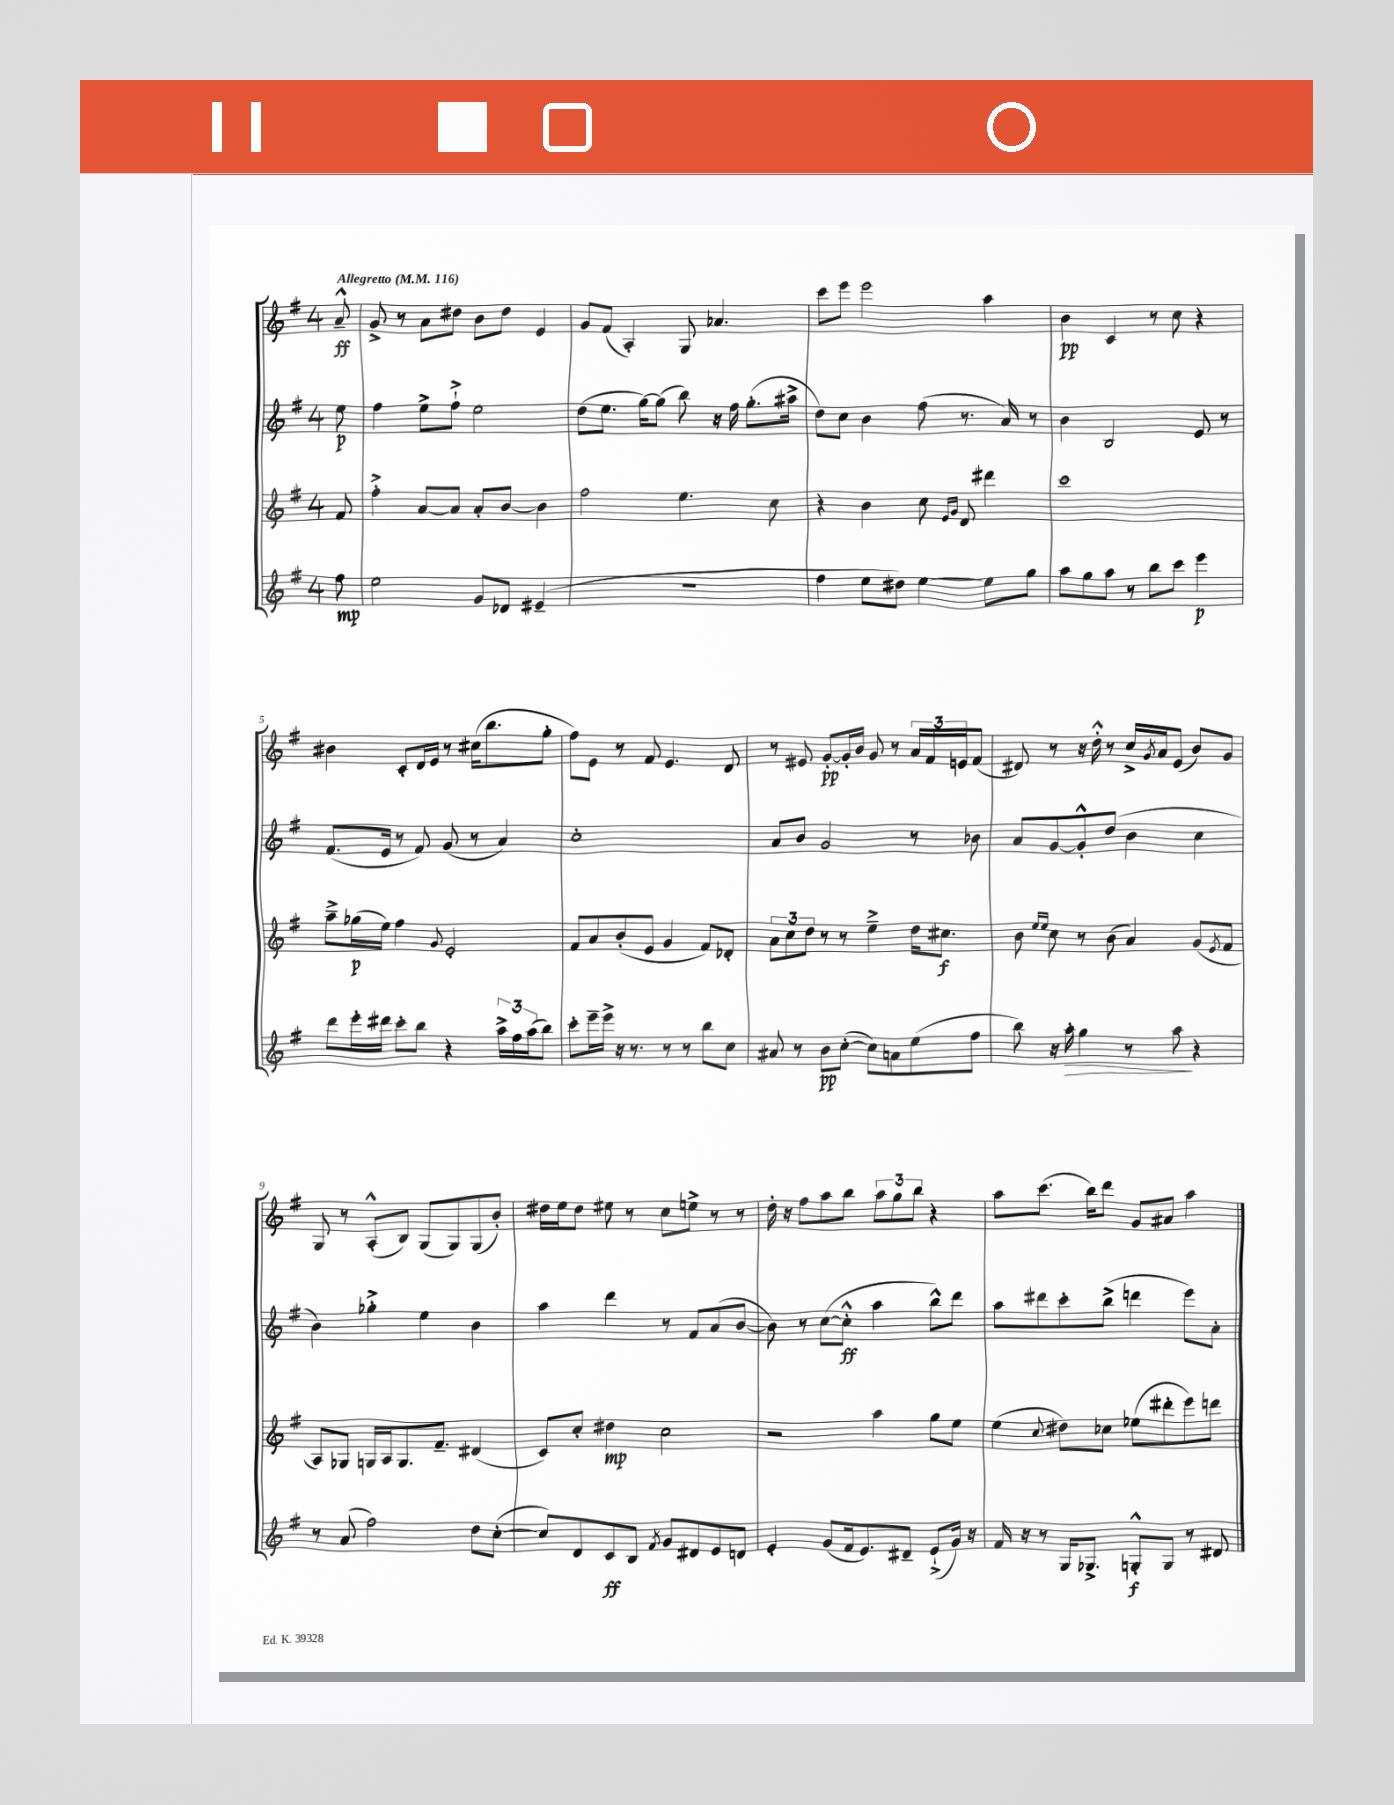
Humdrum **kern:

**kern	**dynam	**kern	**dynam	**kern	**dynam	**kern	**dynam
*part4	*part4	*part3	*part3	*part2	*part2	*part1	*part1
*staff4	*staff4	*staff3	*staff3	*staff2	*staff2	*staff1	*staff1
*clefG2	*	*clefG2	*	*clefG2	*	*clefG2	*
*k[f#]	*	*k[f#]	*	*k[f#]	*	*k[f#]	*
*M4/4	*	*M4/4	*	*M4/4	*	*M4/4	*
*MM116	*	*MM116	*	*MM116	*	*MM116	*
=	=	=	=	=	=	=	=
!	!	!	!	!	!	!LO:TX:a:B:t=Allegretto	!
8ff#\	mp	8f#/	.	8ee\	p	8a~^^/	ff
=1	=1	=1	=1	=1	=1	=1	=1
2ee\	.	4ff#'^\	.	4ff#\	.	8g^/	.
.	.	.	.	.	.	8r	.
.	.	[8a/L	.	8ee^\L	.	8a\L	.
.	.	8a/J]	.	8ff#`^\J	.	8dd#X\J	.
8g/L	.	8a'/L	.	2ee\	.	8b\L	.
8d-X/J	.	[8b/J	.	.	.	8dd#\J	.
(4e#X~/	.	4b\]	.	.	.	4e/	.
=2	=2	=2	=2	=2	=2	=2	=2
1r	.	2ff#\	.	(8dd\L	.	8g/L	.
.	.	.	.	8.ee\J	.	(8f#/J	.
.	.	.	.	.	.	4A'/)	.
.	.	.	.	[16gg\KL)	.	.	.
.	.	.	.	(8gg\J]	.	.	.
.	.	4.ee\	.	8bb\)	.	8G/	.
.	.	.	.	16r	.	4.a-X/	.
.	.	.	.	16ff#\	.	.	.
.	.	.	.	(8.gg'\L	.	.	.
.	.	8cc\	.	.	.	.	.
.	.	.	.	16aa#X^\Jk	.	.	.
=3	=3	=3	=3	=3	=3	=3	=3
4ff#\	.	4r	.	8dd\L)	.	8ccc\L	.
.	.	.	.	8cc\J	.	8eee\J	.
8ee\L	.	4b\	.	4b\	.	2eee\	.
8dd#X\J)	.	.	.	.	.	.	.
[4ee\	.	8cc\	.	(8ff#\	.	.	.
.	.	16qqe/LL	.	.	.	.	.
.	.	16qqg/JJ	.	.	.	.	.
.	.	8d/	.	8.r	.	.	.
8ee\L]	.	4ddd#X\	.	.	.	4aa\	.
.	.	.	.	16a/)	.	.	.
8gg\J	.	.	.	8r	.	.	.
=4	=4	=4	=4	=4	=4	=4	=4
8aa\L	.	1ccc	.	4b\	.	4b\	pp
8gg\	.	.	.	.	.	.	.
8aa\J	.	.	.	2B/	.	4c/	.
8r	.	.	.	.	.	.	.
8bb\L	.	.	.	.	.	8r	.
8ccc\J	.	.	.	.	.	8cc\	.
4eee\	p	.	.	8e/	.	4r	.
.	.	.	.	8r	.	.	.
!!LO:LB:g=z
=5	=5	=5	=5	=5	=5	=5	=5
8ddd\L	.	8aa~^\L	.	(8.f#/L	.	4b#X\	.
16eee'\L	.	(16gg-X\L	p	.	.	.	.
16ddd#X\JJ	.	16ee\JJ)	.	16e/Jk	.	.	.
8ccc'\L	.	4ff#\	.	8r	.	8c'/L	.
8bb\J	.	.	.	8f#/)	.	16d/L	.
.	.	.	.	.	.	16e/JJ	.
.	.	8qqg/	.	.	.	.	.
4r	.	2e'/	.	(8g/	.	8r	.
.	.	.	.	8r	.	(16cc#X\KL	.
.	.	.	.	.	.	8.bb\	.
24aa^\LL	.	.	.	4a/)	.	.	.
24ff#\	.	.	.	.	.	.	.
(24aa\J	.	.	.	.	.	.	.
8bb\J)	.	.	.	.	.	8gg'\J	.
=6	=6	=6	=6	=6	=6	=6	=6
8ccc'\L	.	8f#/L	.	1cc'	.	8ff#\L)	.
16eee~\L	.	8a/	.	.	.	8e\J	.
16eee^\JJ	.	.	.	.	.	.	.
16r	.	(8b'/	.	.	.	8r	.
8.r	.	.	.	.	.	.	.
.	.	8e/J	.	.	.	8f#/	.
8r	.	4g/	.	.	.	4.e/	.
8r	.	.	.	.	.	.	.
8bb\L	.	8f#/L)	.	.	.	.	.
8cc\J	.	8d-X'/J	.	.	.	8d/	.
=7	=7	=7	=7	=7	=7	=7	=7
8a#X/	.	12a\L	.	8a/L	.	8r	.
.	.	12cc\	.	.	.	.	.
8r	.	.	.	8b/J	.	8e#X/	.
.	.	12dd\J	.	.	.	.	.
8b\L	pp	8r	.	2g/	.	[8g'/L	pp
([8cc'\J	.	8r	.	.	.	16g'/L]	.
.	.	.	.	.	.	16b/JJ	.
8cc\L])	.	4ee~^\	.	.	.	8g/	.
8an\	.	.	.	.	.	8r	.
(8ee\	.	16dd\KL	.	8r	.	24a/LL	.
.	.	.	.	.	.	24f#/	.
.	.	8.cc#X\J	f	.	.	.	.
.	.	.	.	.	.	24en/J	.
8ff#\J	.	.	.	8b-X\	.	(8f#/J	.
=8	=8	=8	=8	=8	=8	=8	=8
8bb\)	.	8b\	.	8a/L	.	8d#X/)	.
.	.	16qqee/LL	.	.	.	.	.
.	.	16qqee/JJ	.	.	.	.	.
16r	.	8cc\	.	[8g/	.	8r	.
!	!LO:HP:b	!	!	!	!	!	!
16aa'\	>	.	.	.	.	.	.
4gg\	.	8r	.	8g'^^/]	.	16r	.
.	.	.	.	.	.	16dd'^^\	.
.	.	(8b\	.	(8dd/J	.	8r	.
8r	.	4a/)	.	4b\	.	16cc^/LL	.
.	.	.	.	.	.	8qg/	.
.	.	.	.	.	.	16a/J	.
8aa\	.	.	.	.	.	(8e/J	.
4r	]	(8g/L	.	4cc\	.	8b/L)	.
.	.	8qe/	.	.	.	.	.
.	.	8f#/J	.	.	.	8g/J	.
!!LO:LB:g=z
=9	=9	=9	=9	=9	=9	=9	=9
8r	.	8A/L)	.	4b\)	.	8G/	.
(8a/	.	8G-X/J	.	.	.	8r	.
2ff#\)	.	16Gn/LL	.	4gg-X'^\	.	(8A'^^/L	.
.	.	16A/J	.	.	.	.	.
.	.	8.G/	.	.	.	8B/J)	.
.	.	.	.	4ee\	.	(8G/L	.
.	.	8.f#~/J	.	.	.	.	.
.	.	.	.	.	.	8G/)	.
8dd\L	.	(4d#X/	.	4b\	.	(8G/	.
([8cc'\J	.	.	.	.	.	8b'/J)	.
=10	=10	=10	=10	=10	=10	=10	=10
8cc/L])	.	8c/L)	.	4aa\	.	16dd#X\LL	.
.	.	.	.	.	.	16ee\J	.
8d/	.	8cc'/J	.	.	.	8dd#\J	.
8c/	ff	4dd#X\	mp	4ddd\	.	8ee#X\	.
8B/J	.	.	.	.	.	8r	.
8qf#/	.	.	.	.	.	.	.
8g/L	.	2cc\	.	8r	.	8cc\L	.
8d#X/	.	.	.	8f#/L	.	8een^\J	.
8e/	.	.	.	(8a/	.	8r	.
8dn/J	.	.	.	[8b/J	.	8r	.
=11	=11	=11	=11	=11	=11	=11	=11
4e'/	.	2r	.	8b\])	.	16dd'\	.
.	.	.	.	.	.	16r	.
.	.	.	.	8r	.	8ff#\L	.
(8g/L	.	.	.	([8cc\L	.	8aa\	.
16f#/k	.	.	.	8cc'^^\J]	ff	8bb\J	.
8.e/)	.	.	.	.	.	.	.
.	.	4aa\	.	4aa\	.	12aa\L	.
.	.	.	.	.	.	12gg\	.
8d#X~/J	.	.	.	.	.	.	.
.	.	.	.	.	.	12bb\J	.
(8e`^/L	.	8gg\L	.	8bb^^\L)	.	4r	.
16g/Jk)	.	8ee\J	.	8ddd\J	.	.	.
16r	.	.	.	.	.	.	.
=12	=12	=12	=12	=12	=12	=12	=12
16f#/	.	(4ee\	.	8aa\L	.	8aa\L	.
16r	.	.	.	.	.	.	.
8r	.	.	.	8ddd#X\	.	(8.ccc\J	.
.	.	8qqcc/	.	.	.	.	.
16G/KL	.	8dd#X\L)	.	8ccc'\	.	.	.
8.G-X^/J	.	.	.	.	.	16bb\KL)	.
.	.	8cc-X\J	.	(8bb^\J	.	8ddd\J	.
8Gn'^^/L	f	(8ee-X\L	.	4dddn\	.	8g/L	.
8G/J	.	8ddd#X'\	.	.	.	8a#X/J	.
8r	.	8eee\)	.	8eee\L)	.	4aa\	.
8d#X/	.	8dddn\J	.	8a'\J	.	.	.
==	==	==	==	==	==	==	==
*-	*-	*-	*-	*-	*-	*-	*-
